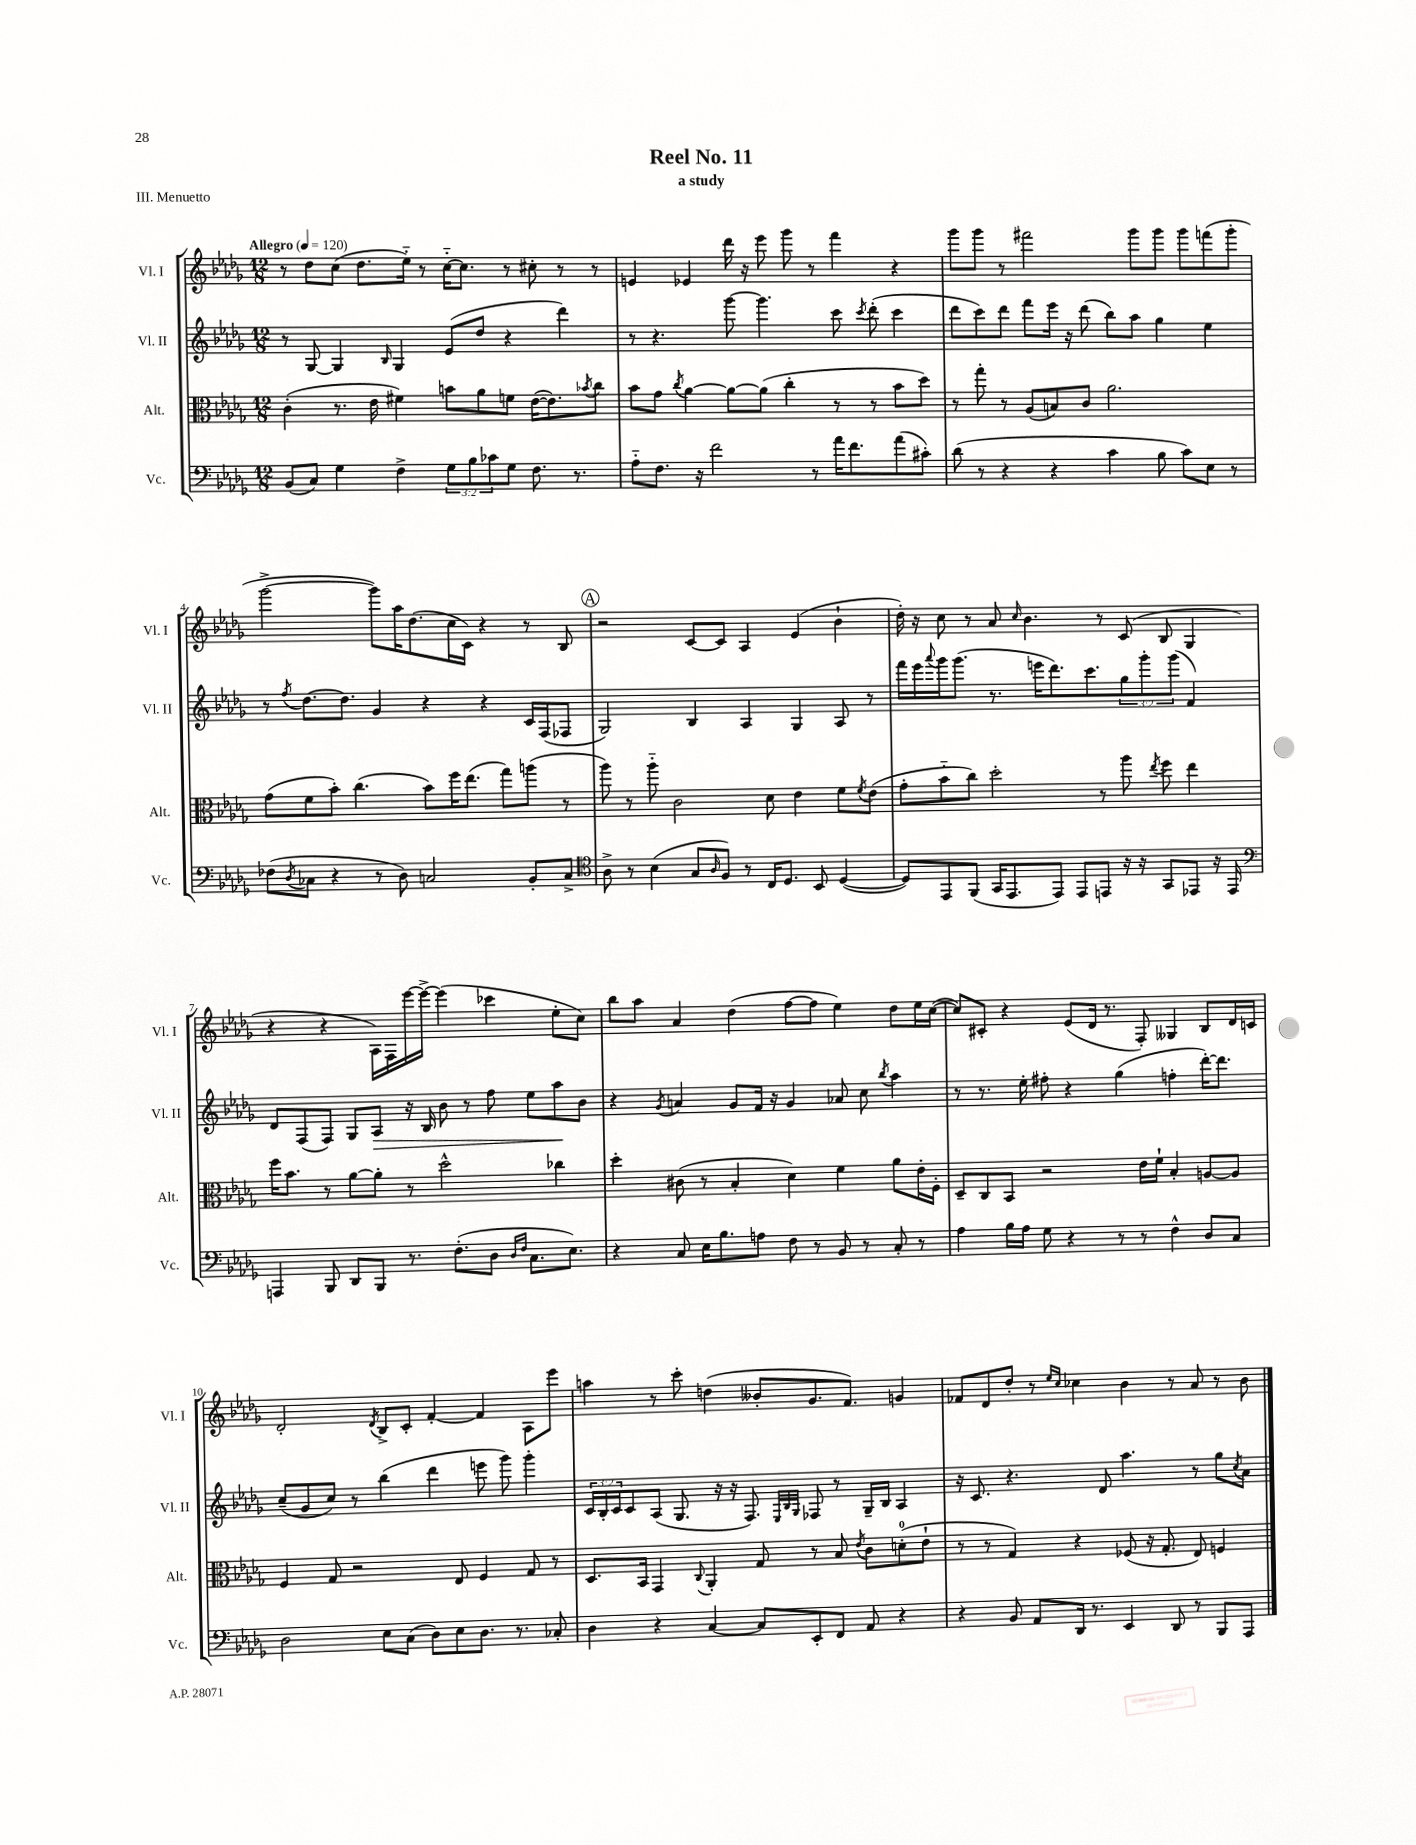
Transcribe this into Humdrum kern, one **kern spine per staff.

**kern	**kern	**kern	**dynam	**kern
*part4	*part3	*part2	*part2	*part1
*staff4	*staff3	*staff2	*staff2	*staff1
*I"Vc.	*I"Alt.	*I"Vl. II	*	*I"Vl. I
*I'Vc.	*I'Alt.	*I'Vl. II	*	*I'Vl. I
*clefF4	*clefC3	*clefG2	*	*clefG2
*k[b-e-a-d-g-]	*k[b-e-a-d-g-]	*k[b-e-a-d-g-]	*	*k[b-e-a-d-g-]
*M12/8	*M12/8	*M12/8	*	*M12/8
*MM120	*MM120	*MM120	*	*MM120
=1	=1	=1	=1	=1
!	!	!	!	!LO:TX:a:B:t=Allegro
(8BB-/L	(4c'\	8r	.	8r
8C/J)	.	[8G-/	.	8dd-\L
4G-\	8.r	4G-/]	.	(8cc\J
.	.	.	.	8.dd-\L
.	16e-\	.	.	.
.	.	16qqB-/	.	.
4F^\	4f#X\)	4G-/	.	.
.	.	.	.	16ee-\Jk)
.	.	.	.	8r
12G-\L	8bn\L	(8e-/L	.	[16cc\KL
.	.	.	.	8.cc\J]
12B-\	.	.	.	.
.	8a-\	8dd-/J	.	.
12c-X\	.	.	.	.
8G-\J	8fn\J	4r	.	8r
8.F\	([16e-\KL	.	.	8cc#X'\
.	8.e-\])	.	.	.
.	.	4ddd-\)	.	8r
8.r	.	.	.	.
.	8qb-X/	.	.	.
.	8cc\J	.	.	8r
=2	=2	=2	=2	=2
8A-\L	8b-\L	8r	.	4en/
8.F\J	8g-\J	4.r	.	.
.	8qcc/	.	.	.
.	[4a-\	.	.	4e-X/
16r	.	.	.	.
2f\	.	.	.	.
.	8a-\L_	[8ggg-\	.	16ddd-\
.	.	.	.	16r
.	(8a-\J]	4.ggg-\]	.	8eee-\
.	4cc'\	.	.	8ggg-\
8r	.	.	.	8r
16a-\KL	8r	8ccc\	.	4fff\
8.f\	.	.	.	.
.	.	8qccc/	.	.
.	8r	(8ddd-'\	.	.
(8a-\	8b-\L	4ccc\	.	4r
8c#X'\J)	8dd-\J)	.	.	.
=3	=3	=3	=3	=3
(8d-\	8r	8ddd-\L	.	8ggg-\L
8r	8gg-'\	8ccc\)	.	8ggg-\J
4r	8r	8ddd-\J	.	8r
.	(8A-/L	8fff\L	.	2fff#X\
4r	8Bn/)	16eee-\Jk	.	.
.	.	16r	.	.
.	8c/J	(8ddd-\	.	.
4c\	2.a-\	8bb-\L)	.	.
.	.	8aa-\J	.	8ggg-\L
8B-\	.	4gg-\	.	8ggg-\J
8c\L)	.	.	.	8ggg-\L
8E-\J	.	4ee-\	.	(8fffn\
8r	.	.	.	8ggg-'\J
!!LO:LB:g=z
=4	=4	=4	=4	=4
(8F-X\L	(8g-\L	8r	.	[2ggg-^\
8qD-/	.	8qff/	.	.
8C-X\J	8f\	[8.dd-\L	.	.
4r	8b-'\J)	.	.	.
.	.	8.dd-\J]	.	.
.	(4.cc\	.	.	.
8r	.	4g-/	.	8ggg-\L])
8D-\)	.	.	.	16aa-\K
.	.	.	.	(8.dd-\
2Cn/	8b-\L)	4r	.	.
.	16ff\K	.	.	16cc\L
.	(8.ee-\J	.	.	16c\JJ)
.	.	4r	.	4r
.	8gg-\L)	.	.	.
8BB-'/L	(8aan\J	16c/LL	.	8r
.	.	(16F/J	.	.
8C^/J	8r	8F-X/J	.	8B-/
!!LO:REH:place=s1:t=A
=5	=5	=5	=5	=5
*clefC4	*	*	*	*
8A-^\	8aa-\)	2G-/)	.	2r
8r	8r	.	.	.
(4B-\	8aa-\	.	.	.
.	2c\	.	.	.
8G-/L	.	4B-/	.	[8c/L
16qqA-/	.	.	.	.
8F/J)	.	.	.	8c/J]
8r	.	4A-/	.	4A-/
16C/KL	8d-\	.	.	.
8.D-/J	.	.	.	.
.	4e-\	4G-/	.	(4e-/
8BB-/	.	.	.	.
([4D-/	8f\L	8A-/	.	4b-`\
.	8qf/	.	.	.
.	(8e-\J	8r	.	.
=6	=6	=6	=6	=6
8D-/L])	8g-'\L	16fff\LL	.	16dd-'\)
.	.	16eee-\	.	16r
.	.	8qqaaa-/	.	.
8EE-/	8b-\	16ggg-\J	.	8cc\
.	.	(8.ggg-\J	.	.
(8FF/J	8cc\J)	.	.	8r
16GG-/KL	2dd-'\	8.r	.	8a-/
8.EE-/	.	.	.	.
.	.	.	.	16qqcc/
.	.	.	.	4.b-\
.	.	16eeen\KL	.	.
8EE-/J)	.	8.ddd-\)	.	.
8EE-/L	.	.	.	.
.	.	8.ccc\	.	.
8EEn/J	8r	.	.	8r
16r	8aa-\	12gg-\	.	(8c/
16r	.	.	.	.
.	.	12ggg-'\	.	.
.	8qee-/	.	.	.
8GG-/L	8ff\	.	.	8B-/
.	.	(12ggg-\J	.	.
8EE-X/J	4ee-\	4f/)	.	4G-/
16r	.	.	.	.
16EE-/	.	.	.	.
!!LO:LB:g=z
=7	=7	=7	=7	=7
*clefF4	*	*	*	*
4AAAn/	16ff\KL	8d-/L	.	4r
.	8.b-\J	.	.	.
.	.	(8F/	.	.
8BBB-/	8r	8F/J)	.	4r
8DD-/L	[8a-\L	8G-/L	.	.
!	!	!	!LO:HP:b	!
8BBB-/J	8a-'\J]	8A-/J	>	16A-\LL)
.	.	.	.	16F\
8.r	8r	16r	.	[16eee-\
.	.	16B-/	.	16eee-^\JJ_
.	2dd-^^\	8b-\	.	(4eee-\]
(8.F'\L	.	.	.	.
.	.	8r	.	.
8D-\J	.	8ff\	.	4ccc-X\
16qqD-/LL	.	.	.	.
16qqF/JJ	.	.	.	.
8.C\L	.	8ee-\L	.	.
.	4cc-X\	8aa-\	.	8ee-'\L
8.E-\J)	.	.	.	.
.	.	8b-\J	]	8cc\J)
=8	=8	=8	=8	=8
4r	4dd-'\	4r	.	8bb-\L
.	.	.	.	8aa-\J
.	.	8qg-/	.	.
8C/	(8c#X\	4an/	.	4a-/
16E-\KL	8r	.	.	.
8.B-\	.	.	.	.
.	4B-'/	8g-/L	.	(4dd-\
8An\J	.	16f/Jk	.	.
.	.	16r	.	.
8F\	4d-\)	4g-/	.	[8ff\L
8r	.	.	.	8ff\J]
8BB-/	4f\	8a-X/	.	4ee-\)
8r	.	8cc\	.	.
.	.	8qbb-/	.	.
8C'/	8a-\L	4aa-\	.	8dd-\L
8r	16e-'\L	.	.	16ee-\L
.	16F'\JJ	.	.	([16cc\JJ
=9	=9	=9	=9	=9
4A-\	8D-~/L	8r	.	8cc/L])
.	8C/	8.r	.	8c#X'/J
16B-\LL	8BB-/J	.	.	4r
16A-\JJ	.	16ee-'\	.	.
8G-\	2r	8ff#X'\	.	.
4r	.	4r	.	(8e-/L
.	.	.	.	16d-/Jk
.	.	.	.	8.r
8r	.	(4gg-\	.	.
8r	16e-\LL	.	.	8F'/)
.	16f`\JJ	.	.	.
4F^^\	4B-'/	4ffn'\	.	4G--X/
8D-/L	[8An/L	[16ddd-'\KL)	.	8B-/L
.	.	8.ddd-\J]	.	.
8C/J	8A/J]	.	.	16d-/L
.	.	.	.	16cn/JJ
!!LO:LB:g=z
=10	=10	=10	=10	=10
2D-\	4F/	(8cc~/L	.	2d-'/
.	.	8g-/	.	.
.	8G-/	8cc/J)	.	.
.	2r	8r	.	.
.	.	.	.	8qd-/
8E-\L	.	(4bb-\	.	8B-^/L
(8C\J	.	.	.	8c'/J
8D-\L)	.	4ddd-\	.	[4f'/
8E-\	8E-/	.	.	.
8.D-\J	4F/	8eeen\	.	4f/]
.	.	8ggg-\)	.	.
8.r	.	.	.	.
.	8G-/	4ggg-'\	.	8A-\L
8C-X'/	8r	.	.	8eee-\J
=11	=11	=11	=11	=11
4D-\	8.D-/L	24c/LL	.	4aan\
.	.	24B-'/	.	.
.	.	24c/J	.	.
.	.	8c/	.	.
.	16BB-/Jk	.	.	.
4r	4GG-/	(8A-/J	.	8r
.	.	8.G-/	.	8ccc'\
.	8qqC/	.	.	.
[4C/	4AA-'/	.	.	(4ddn\
.	.	16r	.	.
.	.	16r	.	.
.	.	8.F/)	.	.
8C/L]	8G-/	.	.	8b--X'/L
.	.	32qqE-/LLL	.	.
.	.	32qqB-/	.	.
.	.	32qqG-/JJJ	.	.
8EE-'/	8r	8F-X/	.	8.g-/
8FF/J	8B-/	8r	.	.
.	.	.	.	8.f/J)
.	8qe-/	.	.	.
8AA-/	8c\L	16G-~/LL	.	.
.	.	16B-/JJ	.	.
4r	(8dn'\	4A-/	.	4gn/
.	8e-`\J	.	.	.
=12	=12	=12	=12	=12
4r	8r	16r	.	8f-X/L
.	.	8.c/	.	.
.	8r	.	.	8d-/
8BB-/	4G-/)	4.r	.	8dd-'/J
8AA-/L	.	.	.	8r
.	.	.	.	16qqee-/LL
.	.	.	.	16qqcc/JJ
16DD-/Jk	4r	.	.	4cc-X\
8.r	.	.	.	.
.	.	8d-/	.	.
4EE-/	(8F-X/	4.aa-\	.	4b-\
.	16r	.	.	.
.	8.G-'/	.	.	.
8DD-/	.	.	.	8r
8r	8E-/)	8r	.	8a-/
8BBB-/L	4Fn/	8gg-\L	.	8r
.	.	8qcc/	.	.
8AAA-/J	.	8a-\J	.	8b-\
==	==	==	==	==
*-	*-	*-	*-	*-
